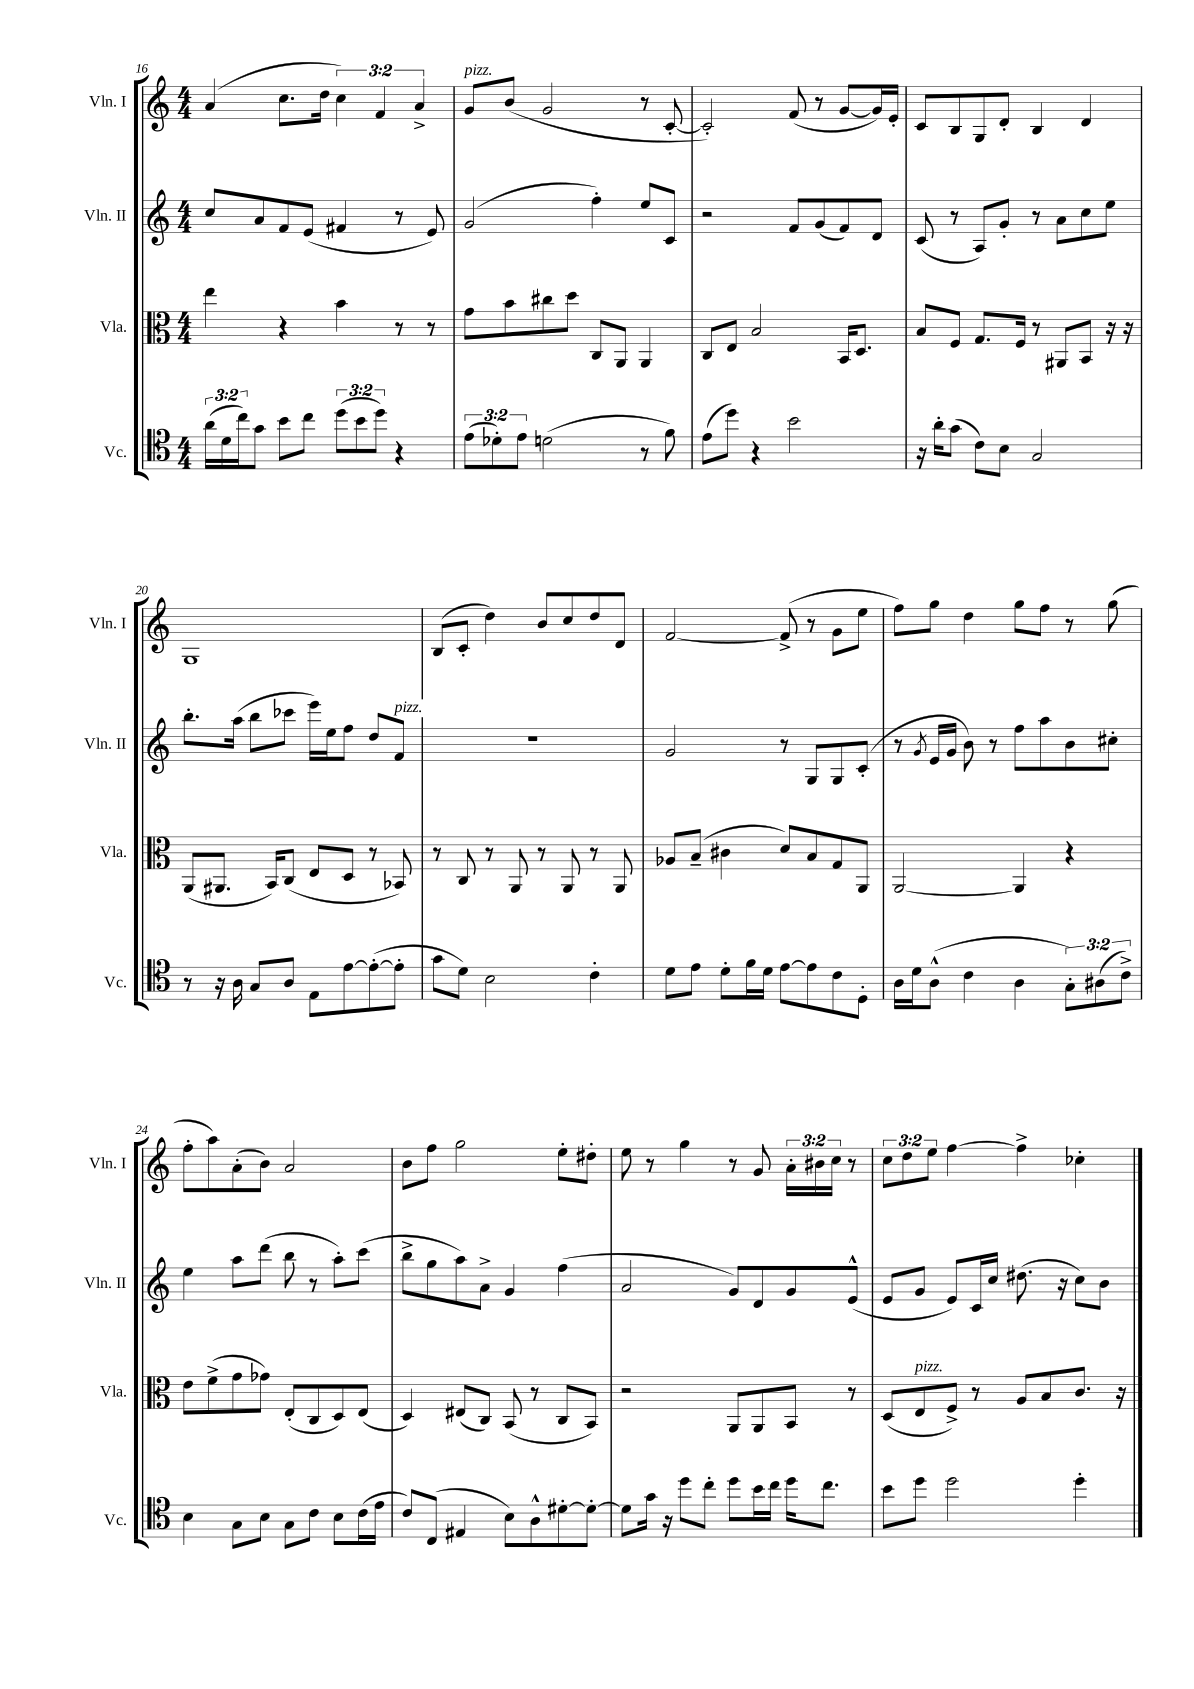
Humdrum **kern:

**kern	**kern	**kern	**kern
*part4	*part3	*part2	*part1
*staff4	*staff3	*staff2	*staff1
*I"Vc.	*I"Vla.	*I"Vln. II	*I"Vln. I
*I'Vc.	*I'Vla.	*I'Vln. II	*I'Vln. I
*clefC4	*clefC3	*clefG2	*clefG2
*k[]	*k[]	*k[]	*k[]
*M4/4	*M4/4	*M4/4	*M4/4
=16	=16	=16	=16
(24a\LL	4ee\	8cc/L	(4a/
24d\	.	.	.
24cc\J)	.	.	.
8g\J	.	8a/	.
8b\L	4r	8f/	8.cc\L
8cc\J	.	(8e/J	.
.	.	.	16dd\Jk
(12dd\L	4b\	4f#X/	6cc\)
12b\	.	.	.
12dd\J)	.	.	6f/
4r	8r	8r	.
.	.	.	6a^/
.	8r	8e/)	.
=17	=17	=17	=17
!	!	!	!LO:TX:a:i:t=pizz.
(12e\L	8g\L	(2g/	8g/L
12d-X'\)	.	.	.
.	8b\	.	(8b/J
12e\J	.	.	.
(2dn\	8cc#X\	.	2g/
.	8dd\J	.	.
.	8C/L	4ff'\)	.
.	8AA/J	.	.
8r	4AA/	8ee/L	8r
8f\)	.	8c/J	[8c'/
=18	=18	=18	=18
(8e\L	8C/L	2r	2c'/])
8dd\J)	8E/J	.	.
4r	2B/	.	.
2b\	.	8f/L	(8f/
.	.	(8g/	8r
.	16BB/KL	8f/)	[8g/L
.	8.D/J	.	.
.	.	8d/J	16g/L])
.	.	.	16e'/JJ
=19	=19	=19	=19
16r	8B/L	(8c/	8c/L
16a'\KL	.	.	.
(8g\J	8F/J	8r	8B/
8c\L)	8.G/L	8A/L)	8G/
8B\J	.	8g'/J	8d'/J
.	16F/Jk	.	.
2G/	8r	8r	4B/
.	8AA#X/L	8a\L	.
.	8BB/J	8cc\	4d/
.	16r	8ee\J	.
.	16r	.	.
!!LO:LB:g=z
=20	=20	=20	=20
8r	(8AA/L	8.bb'\L	1G
16r	8.AA#X/J	.	.
16A\	.	(16aa\Jk	.
8G/L	.	8bb\L	.
.	16BB/KL)	.	.
8A/J	(8C/J	8ccc-X\J	.
8E\L	8E/L	16eee\LL)	.
.	.	16ee\J	.
[8e\	8D/J	8ff\J	.
(8e'\_	8r	8dd/L	.
!	!	!LO:TX:a:i:t=pizz.	!
8e'\J]	8BB-X/)	8f/J	.
=21	=21	=21	=21
8g\L	8r	1r	(8B/L
8d\J)	8C/	.	8c'/J
2B\	8r	.	4dd\)
.	8AA/	.	.
.	8r	.	8b/L
.	8AA/	.	8cc/
4c'\	8r	.	8dd/
.	8AA/	.	8d/J
=22	=22	=22	=22
8d\L	8A-X/L	2g/	[2f/
8e\J	(8B~/J	.	.
8d'\L	4c#X\	.	.
16f\L	.	.	.
16d\JJ	.	.	.
[8e\L	8d/L)	8r	(8f^/]
8e\]	8B/	8G/L	8r
8c\	8G/	8G/	8g\L
8D'\J	8AA/J	(8c'/J	8ee\J
=23	=23	=23	=23
16A\LL	[2AA/	8r	8ff\L)
16d\J	.	.	.
.	.	8qg/	.
(8A^^\J	.	16e/LL	8gg\J
.	.	16g/JJ	.
4c\	.	8b\)	4dd\
.	.	8r	.
4A\	4AA/]	8ff\L	8gg\L
.	.	8aa\	8ff\J
12G'\L)	4r	8b\	8r
(12A#X\	.	.	.
.	.	8cc#X'\J	(8gg\
12c^\J)	.	.	.
!!LO:LB:g=z
=24	=24	=24	=24
4B\	8e\L	4ee\	8ff'\L
.	(8f^\	.	8aa\)
8G\L	8g\	8aa\L	(8a'\
8B\J	8g-X\J)	(8ddd\J	8b\J)
8G\L	(8E'/L	8bb\	2a/
8c\J	8C/	8r	.
8B\L	8D/)	8aa'\L)	.
(16c\L	(8E/J	(8ccc\J	.
16e\JJ	.	.	.
=25	=25	=25	=25
8c/L)	4D/)	8bb^\L	8b\L
(8C/J	.	8gg\	8ff\J
4E#X/	(8E#X/L	8aa\)	2gg\
.	8C/J)	8a^\J	.
8B\L)	(8BB/	4g/	.
8A^^\	8r	.	.
[8d#X'\	8C/L	(4ff\	8ee'\L
8d#'\J_	8BB/J)	.	8dd#X'\J
=26	=26	=26	=26
8d#\L]	2r	2a/	8ee\
16g\Jk	.	.	8r
16r	.	.	.
8dd\L	.	.	4gg\
8cc'\J	.	.	.
8dd\L	8AA/L	8g/L)	8r
16b\L	8AA/	8d/	8g/
16cc\JJ	.	.	.
16dd\KL	8BB/J	8g/	24a'\LL
.	.	.	24b#X\
8.cc\J	.	.	.
.	.	.	24cc\JJ
.	8r	(8e^^/J	8r
=27	=27	=27	=27
8b\L	(8D/L	8e/L	12cc\L
.	.	.	12dd\
!	!LO:TX:a:i:t=pizz.	!	!
8dd\J	8E/	8g/J	.
.	.	.	12ee\J
2dd\	8F^/J)	8e/L)	[4ff\
.	8r	16c/L	.
.	.	16cc/JJ	.
.	8A/L	(8.dd#X\	4ff^\]
.	8B/	.	.
.	.	16r	.
4dd'\	8.c/J	8cc\L)	4cc-X'\
.	.	8b\J	.
.	16r	.	.
==	==	==	==
*-	*-	*-	*-
